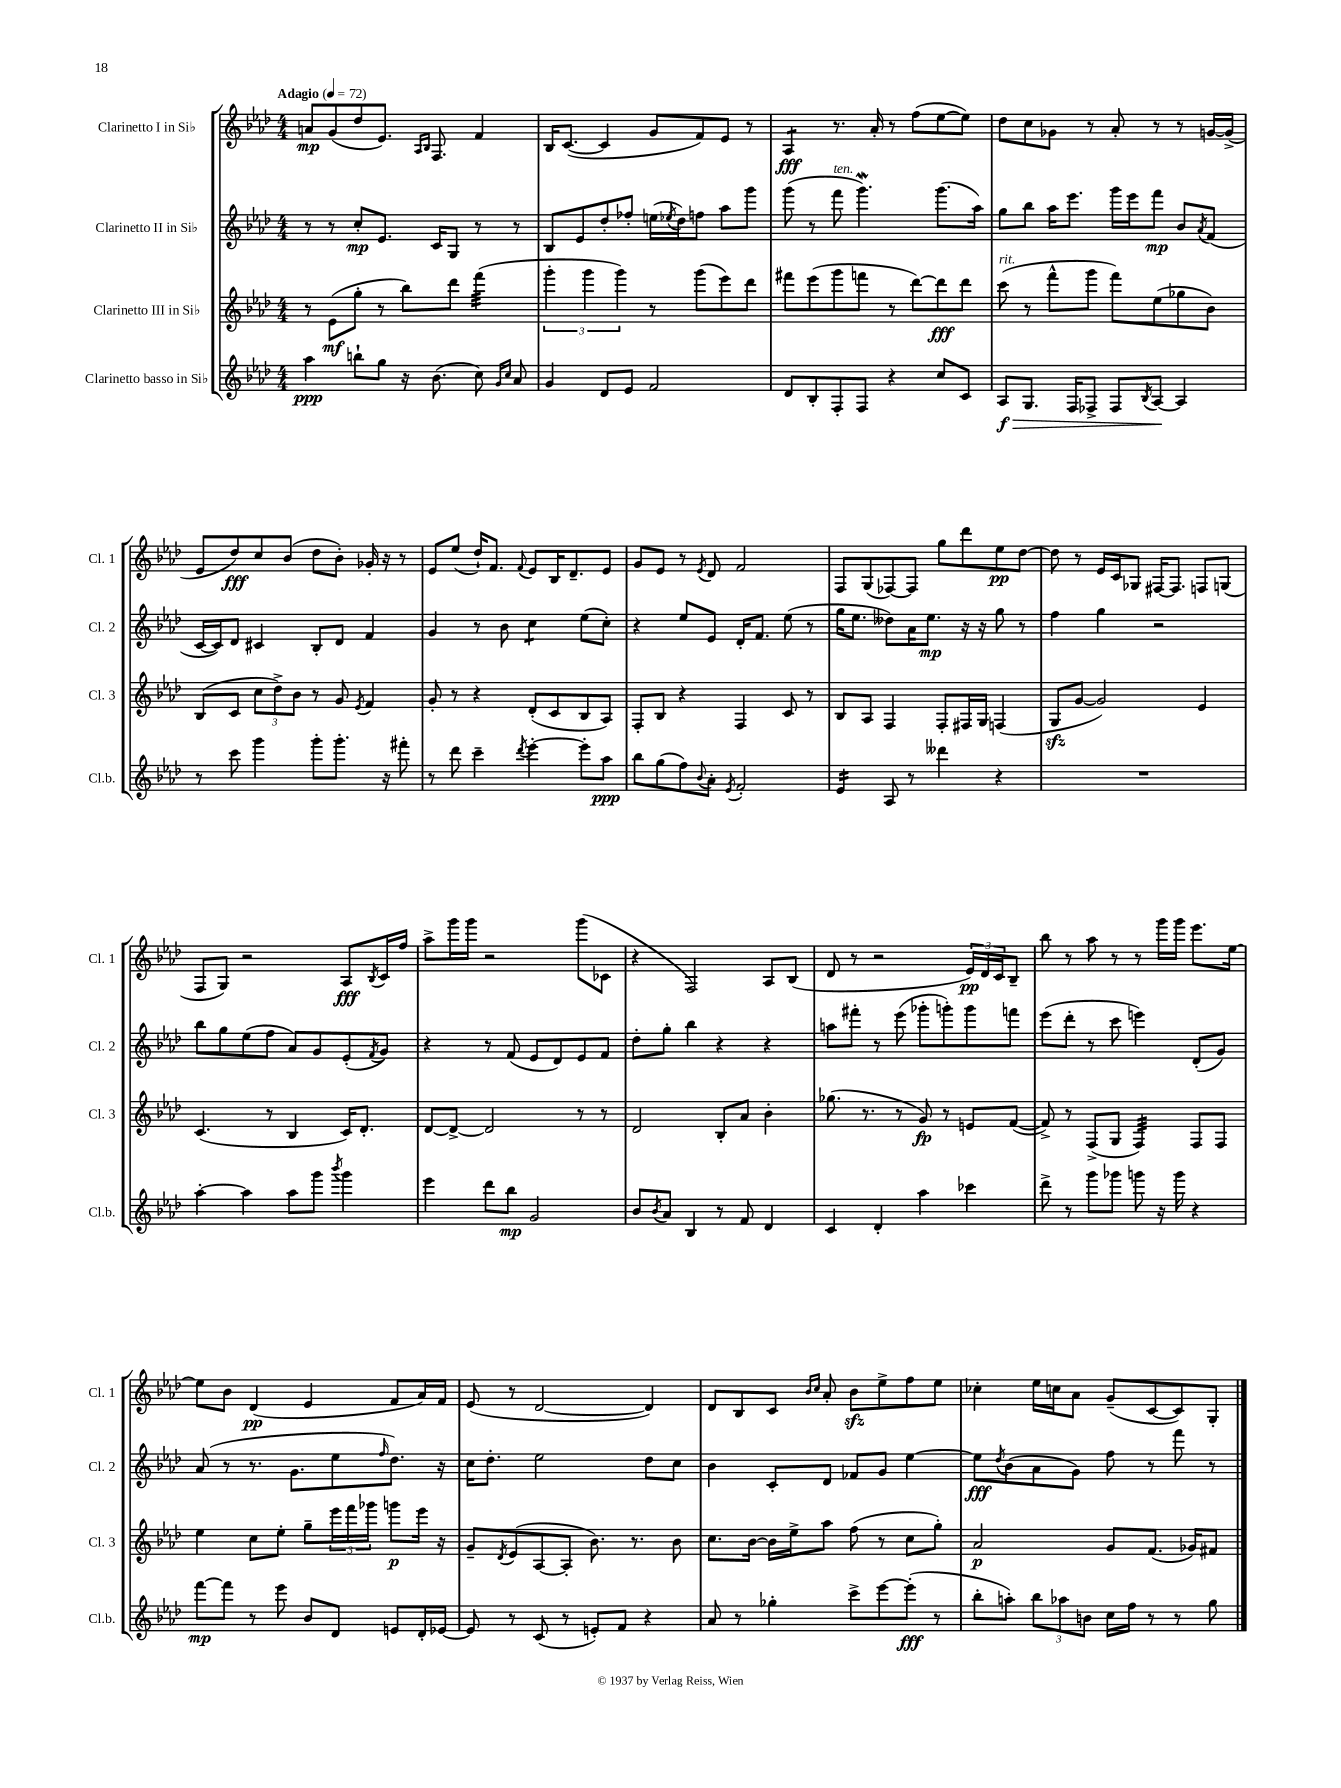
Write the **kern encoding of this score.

**kern	**kern	**kern	**kern
*staff4	*staff3	*staff2	*staff1
*clefG2	*clefG2	*clefG2	*clefG2
*k[b-e-a-d-]	*k[b-e-a-d-]	*k[b-e-a-d-]	*k[b-e-a-d-]
*M4/4	*M4/4	*M4/4	*M4/4
*MM72	*MM72	*MM72	*MM72
4aa-	8r	8r	8a
.	(8e-	8r	(8g
8bb`	8gg'	8cc'	8dd-
8gg	8r	8.e-	8.e-)
16r	8bb-)	.	.
.	.	.	16qqA-
.	.	.	16qqB-
(8.b-	.	16c	8.F
.	8ddd-	8G	.
8cc)	(4fff	8r	4f
16qqg	.	.	.
16qqcc	.	.	.
8a-	.	8r	.
=	=	=	=
4g	6ggg'	8B-	16B-
.	.	.	([8.c
.	.	8e-	.
.	6ggg	.	.
8d-	.	8dd-'	4c]
.	6ggg)	.	.
8e-	.	8ff-'	.
2f	8r	(16ee	8g
.	.	8qee-	.
.	.	16dd-)	.
.	(8ggg	8ff	8f)
.	8eee-)	8aa-	8e-
.	8ddd-	8ggg	8r
=	=	=	=
8d-	8fff#	(8ggg	4A-
8B-'	(8eee-	8r	.
8F'	8ggg	8fff	8.r
8F	8fff	4.ggg)	.
.	.	.	16a-'
4r	8r	.	8r
.	[8ddd-)	.	(8ff
8cc	8ddd-]	(8.ggg	[8ee-
8c	8ddd-	.	8ee-])
.	.	16aa-)	.
=	=	=	=
8A-	(8ccc	8gg	8dd-
8.G	8r	8bb-	8cc
.	8fff^^	16aa-	8g-
16F	.	8.eee-	.
8F-^	8ggg	.	8r
8F-	8fff)	16ggg	8a-'
.	.	16eee-	.
8qB-	.	.	.
[8A-	(8ee-	8fff	8r
4A-]	8gg-	8b-	8r
.	.	8qa-	.
.	8b-)	(8f	[16g
.	.	.	(16g^]
=	=	=	=
8r	(8B-	[16c	8e-
.	.	16c])	.
8ccc	8c	8d-	8dd-)
4ggg	12cc	4c#	8cc
.	12dd-^)	.	.
.	.	.	(8b-
.	12b-	.	.
8ggg'	8r	8B-'	8dd-
8.ggg'	8g	8d-	8b-')
.	8qe-	.	.
.	4f	4f	16g-'
16r	.	.	16r
8fff#'	.	.	8r
=	=	=	=
8r	8g'	4g	8e-
8ddd-	8r	.	(8ee-
4ccc~	4r	8r	16dd-`)
.	.	.	8.f
.	.	8b-	.
8qddd-	.	.	8qqf
[4eee-'	(8d-'	4cc	8e-
.	8c	.	16B-
.	.	.	8.d-~
8eee-']	8B-	(8ee-	.
8aa-	8A-)	8cc')	8e-
=	=	=	=
8bb-	8F'	4r	8g
(8gg	8B-	.	8e-
8ff)	4r	8ee-	8r
8qqb-	.	.	8qe-
8a-'	.	8e-	8d-
8qe-	.	.	.
2f'	4F	16d-'	2f
.	.	8.f	.
.	8c	(8ee-	.
.	8r	8r	.
=	=	=	=
4e-	8B-	16gg	8F
.	.	8.ee-	.
.	8A-	.	(8G
8A-	4F	8dd--)	[8F-)
8r	.	16a-	8F-]
.	.	8.ee-	.
4ddd--	8F'	.	8gg
.	16F#	16r	8ddd-
.	16G	16r	.
4r	(4F	8gg	8ee-
.	.	8r	[8dd-
=	=	=	=
1r	8G	4ff	8dd-]
.	[8g	.	8r
.	2g])	4gg	16e-
.	.	.	16c
.	.	.	8G-
.	.	2r	[16F#
.	.	.	8.F#]
.	4e-	.	8F
.	.	.	(8G
=	=	=	=
[4aa-'	(4.c	8bb-	8F
.	.	8gg	8G)
4aa-]	.	(8ee-	2r
.	8r	8ff	.
8aa-	4B-	8a-)	.
8ggg	.	8g	.
8qbbb-	.	.	.
4ggg	16c)	(8e-'	8A-
.	8.d-'	.	.
.	.	8qf	8qB-
.	.	8g)	16c
.	.	.	16ff
=	=	=	=
4eee-	[8d-	4r	8aa-^
.	8d-^_	.	16ggg
.	.	.	16ggg
8ddd-	2d-]	8r	2r
8bb-	.	(8f	.
2g	.	8e-	.
.	.	8d-)	.
.	8r	8e-	(8ggg
.	8r	8f	8c-
=	=	=	=
8b-	2d-	8dd-'	4r
8qb-	.	.	.
8a-	.	8gg'	.
4B-	.	4bb-	2F)
8r	8B-'	4r	.
8f	8a-	.	.
4d-	4b-'	4r	8A-
.	.	.	(8B-
=	=	=	=
4c	(8.gg-	8aa	8d-
.	.	8fff#'	8r
.	8.r	.	.
4d-'	.	8r	2r
.	8r	(8eee-	.
4aa-	8g)	8ggg-'	.
.	8r	8ggg')	.
4ccc-	8e	8ggg	24e-)
.	.	.	24d-
.	.	.	24c
.	([8f	8fff	8B-~
=	=	=	=
8ddd-^	8f^])	(8eee-	8bb-
8r	8r	8ddd-'	8r
8ggg	(8F^	8r	8aa-
8ggg-	8G	8ccc	8r
8ggg	4F)	4eee)	8r
16r	.	.	16ggg
16ggg	.	.	16ggg
4r	8F	(8d-'	8.eee-
.	8F	8g)	.
.	.	.	[16ee-
=	=	=	=
[8fff	4ee-	(8a-	8ee-]
8fff]	.	8r	8b-
8r	8cc	8.r	(4d-
8eee-	8ee-'	.	.
.	.	8.g	.
8b-	8gg~	.	4e-
8d-	24eee-	8ee-	.
.	24fff	.	.
.	24ggg-	.	.
.	.	16qqff	.
8e	8ggg	8.dd-)	8f
16d-'	16eee-	.	16a-)
[16e-	16r	16r	16f
=	=	=	=
8e-]	8g~	16cc	(8e-
.	.	8.dd-'	.
.	8qd-	.	.
8r	(8e-	.	8r
(8c	[8A-	2ee-	[2d-
8r	8A-']	.	.
8e')	8.b-)	.	.
8f	.	.	.
.	8.r	.	.
4r	.	8dd-	4d-])
.	8b-	8cc	.
=	=	=	=
8a-	8.cc	4b-	8d-
8r	.	.	8B-
.	[16b-	.	.
4gg-'	16b-]	8c'	8c
.	16ee-^	.	.
.	.	.	16qqb-
.	.	.	16qqcc
.	8aa-	8d-	8a-'
8ccc^	(8ff	8f-	8b-
[8eee-	8r	8g	8ee-^
(8eee-']	8cc	[4ee-	8ff
8r	8gg')	.	8ee-
=	=	=	=
8bb-'	2a-	8ee-]	4cc-'
.	.	8qdd-	.
8aa')	.	(8b-	.
12bb-	.	8a-	16ee-
.	.	.	16cc
12aa-	.	.	.
.	.	8g)	8a-
12b	.	.	.
16cc	8g	8ff	(8g~
16ff	.	.	.
8r	(8.f	8r	[8c
8r	.	8fff	8c])
.	16g-)	.	.
8gg	8f#	8r	8G'
==	==	==	==
*-	*-	*-	*-
